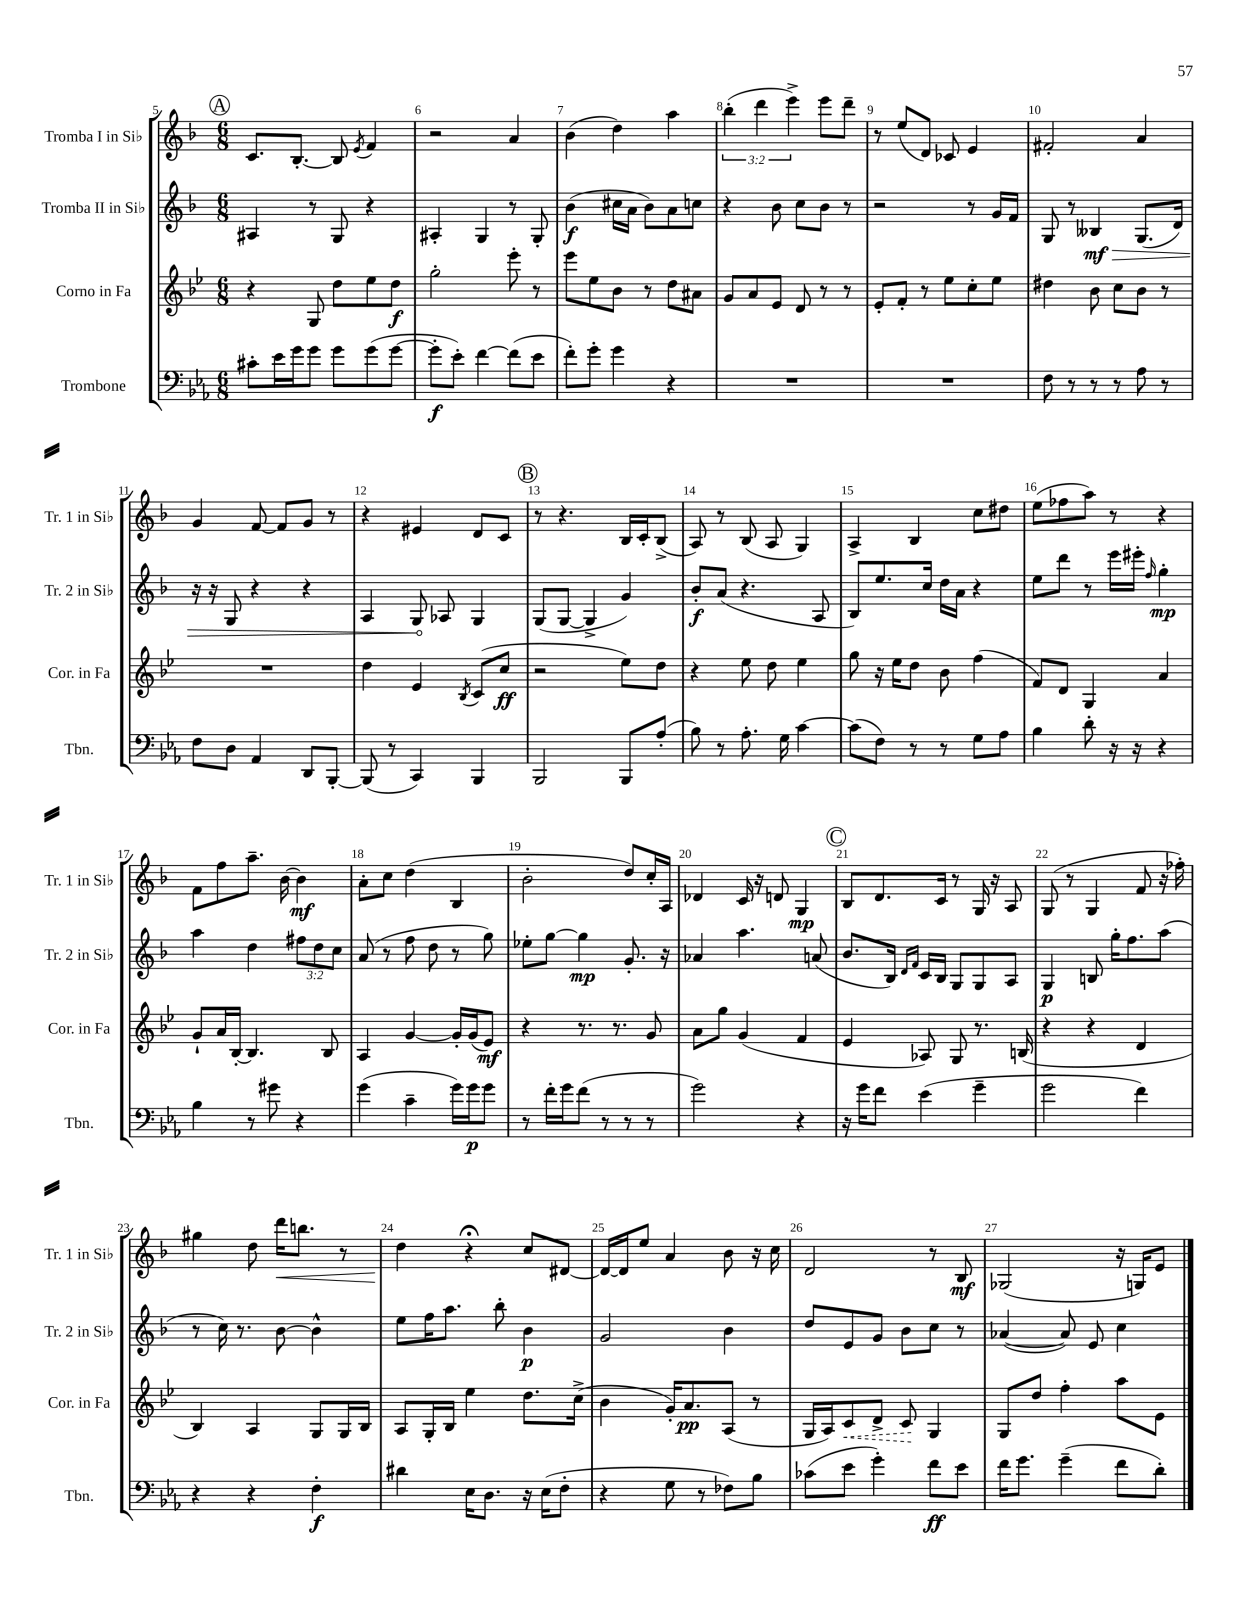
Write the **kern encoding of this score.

**kern	**kern	**kern	**kern
*staff4	*staff3	*staff2	*staff1
*clefF4	*clefG2	*clefG2	*clefG2
*k[b-e-a-]	*k[b-e-]	*k[b-]	*k[b-]
*M6/8	*M6/8	*M6/8	*M6/8
8c#'\L	4r	4A#/	8.c/L
16e-\L	.	.	.
16g\J	.	.	[8.B-'/J
8g\J	8G/	8r	.
8g\L	8dd\L	8G/	8B-/]
.	.	.	8qe/
(8g\	8ee-\	4r	4f/
[8g\J	8dd\J	.	.
=	=	=	=
8g'\]L	2gg'\	4A#'/	2r
8e-'\J)	.	.	.
[4f\	.	4G/	.
(8f\]L	8eee-'\	8r	4a/
8e-\J	8r	8G'/	.
=	=	=	=
8f'\L)	8eee-\L	(4b-\	(4b-\
8g'\J	8ee-\	.	.
4g\	8b-\J	16cc#\LL	4dd\)
.	.	16a\JJ	.
.	8r	8b-\L)	.
4r	8dd\L	8a\	4aa\
.	8a#\J	8cc\J	.
=	=	=	=
2.r	8g/L	4r	(6bb-'\
.	8a/	.	.
.	.	.	6ddd\
.	8e-/J	8b-\	.
.	.	.	6eee^\)
.	8d/	8cc\L	.
.	8r	8b-\J	8eee\L
.	8r	8r	8ddd~\J
=	=	=	=
2.r	8e-'/L	2r	8r
.	8f'/J	.	(8ee/L
.	8r	.	8d/J)
.	8ee-\L	.	8c-/
.	8cc'\	8r	4e/
.	8ee-\J	16g/LL	.
.	.	16f/JJ	.
=	=	=	=
8F\	4dd#\	8G/	2f#'/
8r	.	8r	.
8r	8b-\	4B--/	.
8r	8cc\L	.	.
8A-\	8b-\J	(8.G/L	4a/
8r	8r	.	.
.	.	16d/Jk)	.
=	=	=	=
8F\L	2.r	16r	4g/
.	.	16r	.
8D\J	.	8G/	.
4AA-/	.	4r	[8f/
.	.	.	8f/]L
8DD/L	.	4r	8g/J
[8BBB-'/J	.	.	8r
=	=	=	=
(8BBB-/]	4dd\	4A/	4r
8r	.	.	.
4CC/)	4e-/	8G/	4e#/
.	.	8A-/	.
.	8qB-/	.	.
4BBB-/	(8c/L	4G/	8d/L
.	8cc/J	.	8c/J
=	=	=	=
2BBB-/	2r	(8G/L	8r
.	.	[8G/J	4.r
.	.	4G^/]	.
8BBB-/L	8ee-\L)	4g/)	16B-/LL
.	.	.	16c'/J
(8A-'/J	8dd\J	.	(8B-^/J
=	=	=	=
8B-\)	4r	8b-'/L	8A/)
8r	.	(8a/J	8r
8.A-'\	8ee-\	4.r	(8B-/
.	8dd\	.	8A/
16G\	.	.	.
[4c\	4ee-\	.	4G/)
.	.	8A/	.
=	=	=	=
(8c\]L	8gg\	8B-/L)	4A^/
8F\J)	16r	8.ee/	.
.	16ee-\LK	.	.
8r	8dd\J	.	4B-/
.	.	16cc/Jk	.
8r	8b-\	16dd\LL	.
.	.	16a\JJ	.
8G\L	(4ff\	4r	8cc\L
8A-\J	.	.	8dd#\J
=	=	=	=
4B-\	8f/L)	8ee\L	(8ee\L
.	8d/J	8ddd\J	8ff-\
8d'\	4G/	8r	8aa\J)
16r	.	16eee\LL	8r
16r	.	16eee#'\JJ	.
.	.	16qqff/	.
4r	4a/	4gg'\	4r
=	=	=	=
4B-\	8g`/L	4aa\	8f\L
.	16a/L	.	8ff\
.	[16B-'/JJ	.	.
8r	4.B-/]	4dd\	8.aa~\J
8g#\	.	.	.
.	.	.	[16b-\
4r	.	12ff#\L	4b-\]
.	.	12dd\	.
.	8B-/	.	.
.	.	12cc\J	.
=	=	=	=
(4g\	4A/	(8a/	8a'\L
.	.	8r	8cc\J
4c~\	[4g/	8ff\	(4dd\
.	.	8dd\	.
16g\LL)	16g'/]LL	8r	4B-/
16g\J	(16g/J	.	.
8g\J	8e-/J)	8gg\)	.
=	=	=	=
8r	4r	8ee-'\L	2b-'\
16f'\LL	.	[8gg\J	.
16g\J	.	.	.
(8f\J	8.r	4gg\]	.
8r	.	.	.
.	8.r	.	.
8r	.	8.g'/	8dd/L)
8r	8g/	.	16cc'/L
.	.	16r	16A/JJ
=	=	=	=
2g\)	8a\L	4a-/	4d-/
.	8gg\J	.	.
.	(4g/	4.aa\	16c/
.	.	.	16r
.	.	.	8d/
4r	4f/	.	4G/
.	.	(8a/	.
=	=	=	=
16r	4e-/	8.b-/L	8B-/L
16g\LK	.	.	.
8f\J	.	.	8.d/
.	.	16B-/Jk)	.
.	.	16qqd/LL	.
.	.	16qqf/JJ	.
(4e-\	8A-/)	16c/LL	.
.	.	16B-/JJ	16c/Jk
.	8G/	8G/L	8r
4g~\	8.r	8G/	16G/
.	.	.	16r
.	.	8A/J	8A/
.	(16B/	.	.
=	=	=	=
2g\	4r	4G/	(8G/
.	.	.	8r
.	4r	8B/	4G/
.	.	16gg'\LK	.
.	.	8.ff\	.
4f\)	4d/	.	8f/
.	.	(8aa\J	16r
.	.	.	16ff-'\)
=	=	=	=
4r	4B-/)	8r	4gg#\
.	.	16cc\)	.
.	.	8.r	.
4r	4A/	.	8dd\
.	.	[8b-\	16ddd\LK
.	.	.	8.bb\J
4F'\	8G/L	4b-^^\]	.
.	16G/L	.	8r
.	16B-/JJ	.	.
=	=	=	=
4d#\	8A/L	8ee\L	4dd\
.	16G'/L	16ff\K	.
.	16B-/JJ	8.aa\J	.
16E-\LK	4ee-\	.	4r;
8.D\J	.	.	.
.	.	8bb-'\	.
16r	8.dd\L	4b-\	8cc/L
(16E-\LK	.	.	.
8F'\J	.	.	[8d#/J
.	(16cc^\Jk	.	.
=	=	=	=
4r	4b-\	2g/	16d#/_LL
.	.	.	16d#/]J
.	.	.	8ee/J
8G\	16g'/LK)	.	4a/
.	8.a/	.	.
8r	.	.	.
8F-\L)	(8A/J	4b-\	8b-\
8B-\J	8r	.	16r
.	.	.	16cc\
=	=	=	=
(8c-\L	16G/LL	8dd/L	2d/
.	16A/J)	.	.
8e-\J	8c/	8e/	.
4g'\)	8d^/J	8g/J	.
.	8c/	8b-\L	.
8f\L	4G/	8cc\J	8r
8e-\J	.	8r	8B-/
=	=	=	=
16f\LK	8G/L	([4a-/	(2G-/
8.g\J	.	.	.
.	8dd/J	.	.
(4g~\	4ff'\	8a-/])	.
.	.	8e/	.
8f\L	8aa\L	4cc\	16r
.	.	.	16G/LK)
8d'\J)	8e-\J	.	8e/J
==	==	==	==
*-	*-	*-	*-
